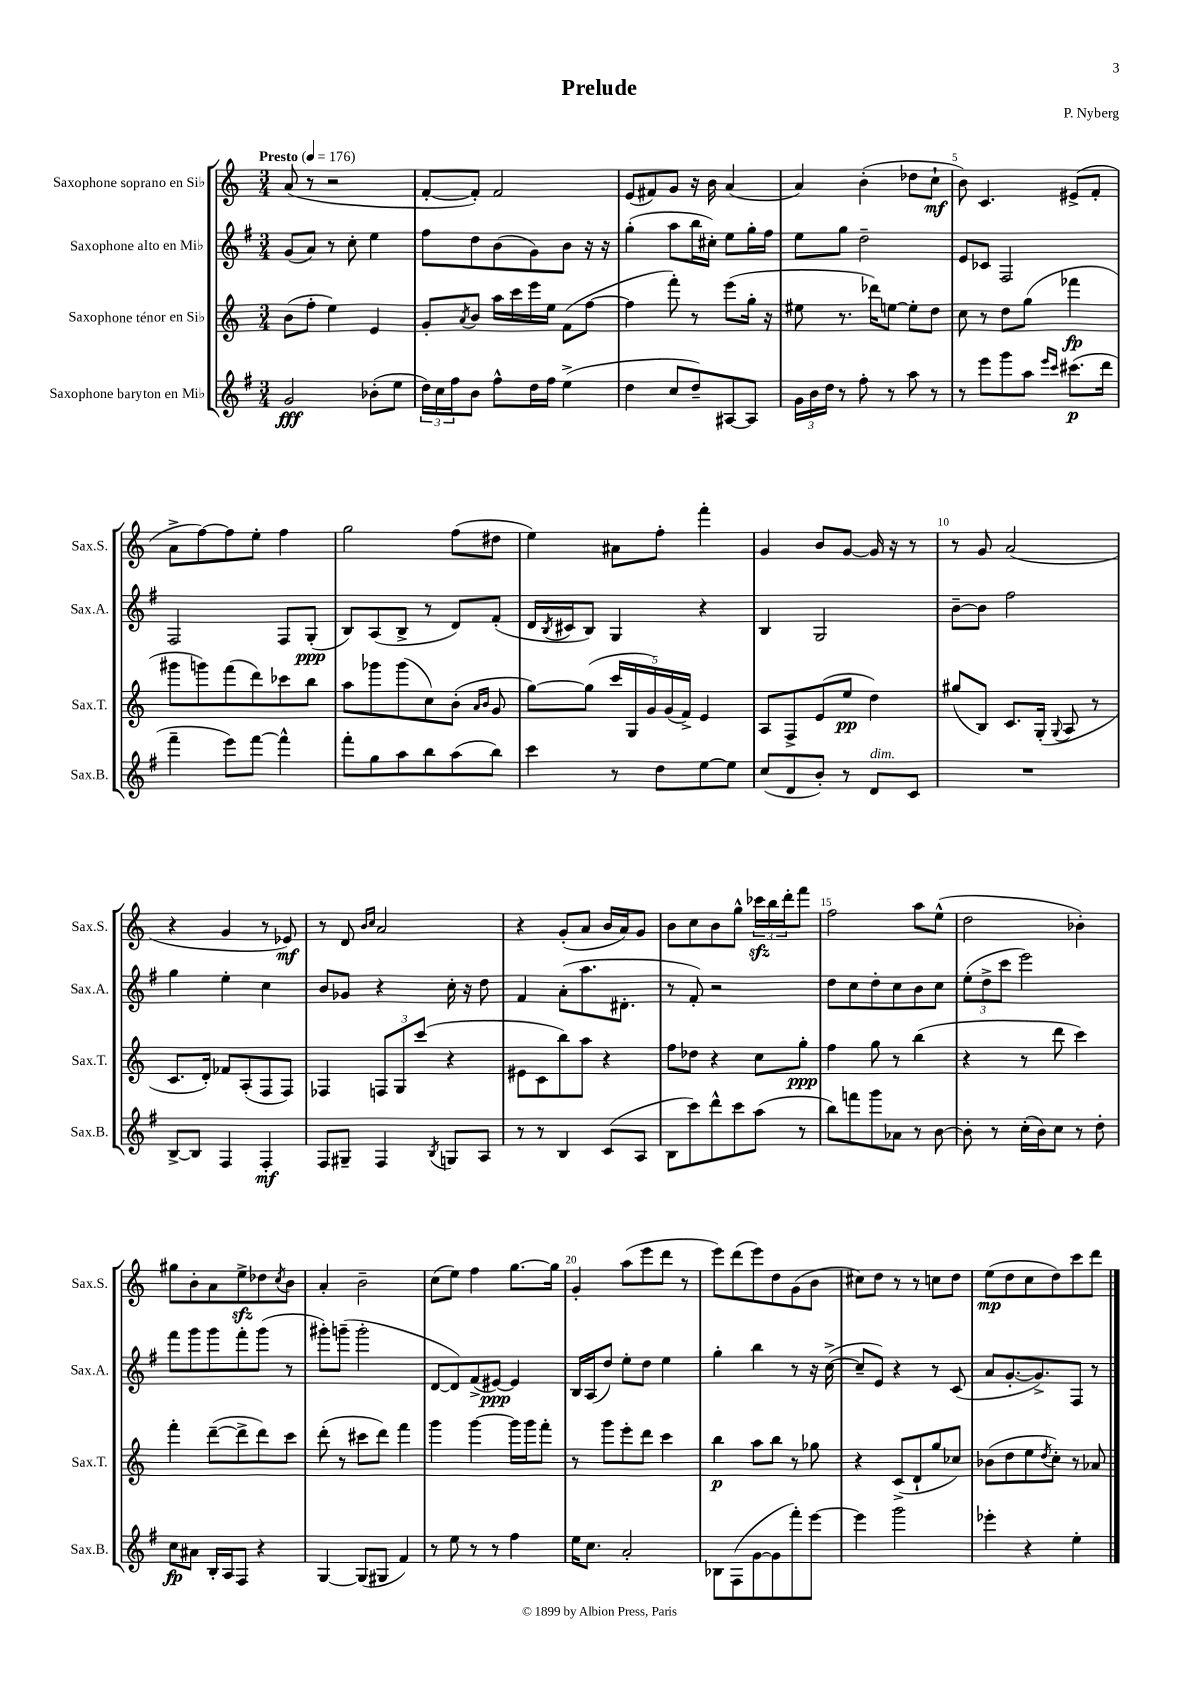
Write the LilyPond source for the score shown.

\header { title = "Prelude" composer = "P. Nyberg" }
<<
\new StaffGroup <<
\new Staff = "s0" \with { instrumentName = "Saxophone soprano en Sib" shortInstrumentName = "Sax.S." } {
    \clef treble \key c \major \numericTimeSignature \time 3/4 \tempo "Presto" 4 = 176
    a'8( r8 r2 |
    f'8~-. f'8-.) f'2 |
    e'8( fis'8) g'8 r16 b'16 a'4( |
    a'4) b'4-.( des''8 c''8-!\mf |
    b'8) c'4. eis'8->( f'8-. |
    a'8-> f''8~) f''8 e''8-. f''4 |
    g''2 f''8( dis''8 |
    e''4) ais'8 f''8-. f'''4-. |
    g'4 b'8 g'8~ g'16 r16 r8 |
    r8 g'8 a'2( |
    r4 g'4 r8 ees'8\mf) |
    r8 d'8 \grace { b'16 c''16 } a'2 |
    r4 g'8-.( a'8 b'16 a'16) g'8 |
    b'8 c''8 b'8 g''8-^ \tuplet 3/2 { ces'''16\sfz b''16 d'''16-. } f'''8 |
    f''2 a''8 e''8-^( |
    d''2 bes'4-.) |
    gis''8 b'8-. a'8 e''8->\sfz des''8 \acciaccatura { c''8 } b'8 |
    a'4-. b'2-- |
    c''8( e''8) f''4 g''8.~ g''16 |
    g'4-. a''8( e'''8 d'''8 r8 |
    e'''8) d'''8( e'''8) d''8 g'8( b'8 |
    cis''8) d''8 r8 r8 c''8 d''8 |
    e''8\mp( d''8 c''8 d''8) c'''8 d'''8 \bar "|." |
}
\new Staff = "s1" \with { instrumentName = "Saxophone alto en Mib" shortInstrumentName = "Sax.A." } {
    \clef treble \key g \major \numericTimeSignature \time 3/4
    g'8( a'8) r8 c''8-. e''4 |
    fis''8 d''8 b'8( g'8) b'8 r16 r16 |
    g''4-.( a''8 b''16 cis''16-.) e''8 g''16-. fis''16 |
    e''8 g''8 d''2-- |
    e'8 ces'8 fis2 |
    fis2 fis8 g8-.\ppp( |
    b8) a8( b8-> r8 d'8) fis'8-.( |
    d'16 \acciaccatura { b8 } cis'16 b8) g4 r4 |
    b4 g2 |
    b'8~-- b'8 fis''2 |
    g''4 e''4-. c''4 |
    b'8 ges'8 r4 c''16-. r16 d''8 |
    fis'4 a'8-.( a''8. dis'8.-. |
    r8 fis'8-.) r2 |
    d''8 c''8 d''8-. c''8 b'8 c''8 |
    \tuplet 3/2 { e''8-.( d''8-> c'''8 } e'''2) |
    fis'''8 g'''8 g'''8 fis'''8-. g'''8( r8 |
    gis'''8-.) g'''8--( g'''2-. |
    d'8~ d'8) fis'8->( eis'8~\ppp) eis'4 |
    b16 a16( d''8) e''8-. d''8 e''4 |
    g''4-. b''4 r8 r16 c''16~->( |
    c''8-- e'8) r4 r8 c'8( |
    a'8 g'8.~-. g'8.->) fis8 r8 \bar "|." |
}
\new Staff = "s2" \with { instrumentName = "Saxophone ténor en Sib" shortInstrumentName = "Sax.T." } {
    \clef treble \key c \major \numericTimeSignature \time 3/4
    b'8( f''8-. e''4) e'4 |
    g'8-. \acciaccatura { a'8 } b'8 a''16 c'''16 e'''16 e''16 f'8( f''8~ |
    f''4 f'''8-.) r8 e'''8( g''16-. r16 |
    eis''8 r8. des'''16) e''8~ e''8-. d''8 |
    c''8 r8 d''8 g''8( fes'''4\fp |
    gis'''8 g'''8) f'''8( d'''8) ces'''8 b''8 |
    a''8 ges'''8 ges'''8( c''8) b'8-.( \grace { a'16 b'16 } g'8 |
    g''8~) g''8( \tuplet 5/4 { c'''16 g16 g'16) g'16( f'16->) } e'4 |
    a8 f8-> e'8( e''8\pp d''4) |
    gis''8( b8) c'8. g16-.( \appoggiatura { g8 } a8 r8 |
    c'8. d'16-.) fes'8 a8-.( f8 f8) |
    fes4 \tuplet 3/2 { f8 g8 c'''8( } r4 |
    eis'8 c'8 b''8) a''8 r4 |
    f''8 des''8 r4 c''8 g''8-.\ppp |
    f''4 g''8 r8 b''4( |
    r4 r8 d'''8 c'''4) |
    f'''4-. d'''8~--( d'''8-> d'''8) c'''8 |
    d'''8-.( r8 cis'''8 d'''8) f'''4 |
    g'''4 g'''4~ g'''16 g'''16 f'''8-. |
    r8 g'''8 e'''8-. d'''8 c'''4 |
    b''4\p a''8 b''8 r8 ges''8 |
    r4 c'8->( d'8-! g''8 ces''8) |
    bes'8( d''8 e''8 \acciaccatura { d''8 } c''8-.) r8 aes'8 \bar "|." |
}
\new Staff = "s3" \with { instrumentName = "Saxophone baryton en Mib" shortInstrumentName = "Sax.B." } {
    \clef treble \key g \major \numericTimeSignature \time 3/4
    g'2\fff bes'8-.( e''8 |
    \tuplet 3/2 { d''16) c''16 fis''16 } b'8 fis''8-^ d''16 fis''16 e''4->( |
    d''4 c''8 d''8--) ais8~ ais8 |
    \tuplet 3/2 { g'16 b'16 d''16 } r8 fis''8-. r8 a''8 r8 |
    r8 e'''8 g'''8 a''8 \grace { e'''16 c'''16 } cis'''8.\p( d'''16 |
    fis'''4-- e'''8) fis'''8~ fis'''4-^ |
    fis'''8-. g''8 a''8 b''8 a''8( b''8) |
    c'''4 r8 d''8 e''8~ e''8 |
    c''8( d'8 b'8-.) r8 d'8^\markup { \italic "dim." } c'8 |
    R2. |
    b8~-> b8 fis4 fis4-.\mf |
    fis8 gis8-- fis4 \acciaccatura { b8 } g8 a8 |
    r8 r8 b4 c'8( a8 |
    b8 c'''8) d'''8-^ c'''8 a''8( r8 |
    b''8) f'''8 g'''8 aes'8 r8 b'8~ |
    b'8-. r8 c''16-.( b'16) c''8 r8 d''8-. |
    c''8\fp ais'8 b16-. a16 fis8 r4 |
    g4~ g8( gis8 fis'4) |
    r8 e''8 r8 r8 fis''4 |
    e''16 c''8. a'2-. |
    bes8 fis8( g'8~ g'8 fis'''8-.) e'''8~ |
    e'''4 g'''2 |
    ees'''4-. r4 e''4-. \bar "|." |
}
>>
>>
\layout { \context { \Score \override BarNumber.break-visibility = ##(#f #t #t) barNumberVisibility = #(every-nth-bar-number-visible 5) } }
